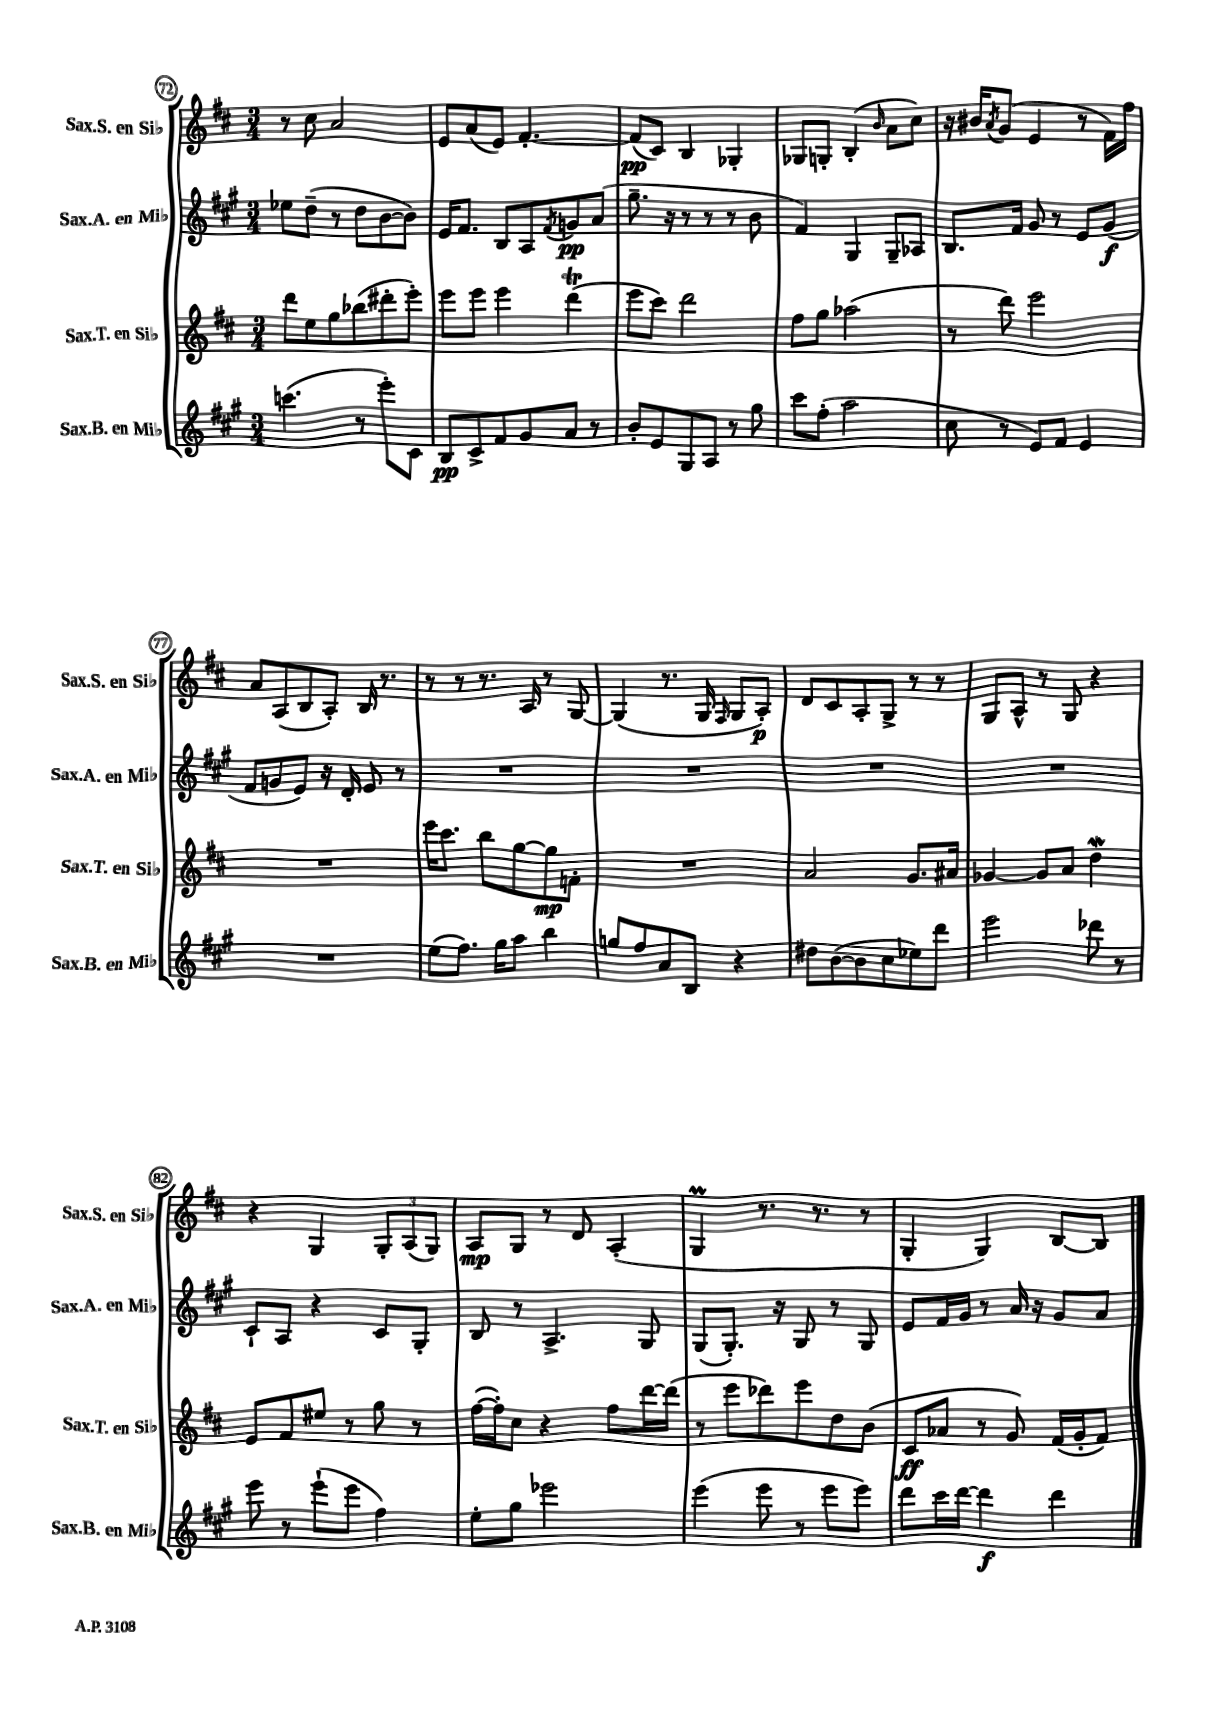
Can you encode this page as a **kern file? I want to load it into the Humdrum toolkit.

**kern	**kern	**kern	**kern
*staff4	*staff3	*staff2	*staff1
*clefG2	*clefG2	*clefG2	*clefG2
*k[f#c#g#]	*k[f#c#]	*k[f#c#g#]	*k[f#c#]
*M3/4	*M3/4	*M3/4	*M3/4
(4.ccc	8ddd	8ee-	8r
.	8ee	(8dd~	8cc#
.	8gg	8r	2a
8r	(8bb-	8dd	.
8eee')	8ddd#'	[8b	.
8c#	8eee')	8b])	.
=	=	=	=
8B	8eee	16e	8e
.	.	8.f#	.
8c#^	8eee	.	(8a
8f#	4eee	8B	8e)
8g#	.	8A	[4.f#'
.	.	8qf#	.
8a	(4ddd	8g	.
8r	.	(8a	.
=	=	=	=
8b'	8eee	8.gg#~	(8f#]
8e	8ccc#)	.	8c#)
.	.	16r	.
8G#	2ddd	8r	4B
8A	.	8r	.
8r	.	8r	4G-'
8gg#	.	8b	.
=	=	=	=
8ccc#	8ff#	4f#)	8G-
(8ff#'	8gg	.	8G'
2aa	(2aa-	4G#	(4B'
.	.	.	16qqb
.	.	8G#~	8a
.	.	8A-	8cc#)
=	=	=	=
8cc#	8r	8.B	16r
.	.	.	16b#
.	.	.	8qa
8r	8ddd)	.	(8g
.	.	16f#	.
8e)	2eee	8g#	4e
8f#	.	8r	.
4e	.	8e	8r
.	.	(8g#	16f#)
.	.	.	16ff#
=	=	=	=
2.r	2.r	8f#	8a
.	.	8g	(8A
.	.	8e)	8B
.	.	16r	8A')
.	.	16d'	.
.	.	8e	16B
.	.	.	8.r
.	.	8r	.
=	=	=	=
(8ee	16eee	2.r	8r
.	8.ccc#	.	.
8.ff#)	.	.	8r
.	8bb	.	8.r
16gg#	.	.	.
8aa	[8gg	.	.
.	.	.	16A
4bb	8gg]	.	8r
.	8f'	.	[8G
=	=	=	=
8gg	2.r	2.r	(4G]
8ff#	.	.	.
8a	.	.	8.r
8B	.	.	.
.	.	.	16G
.	.	.	16qqF#
4r	.	.	8G
.	.	.	8A')
=	=	=	=
8dd#	2a	2.r	8d
([8b	.	.	8c#
8b]	.	.	8A'
8cc#	.	.	8G^
8ee-)	8.g	.	8r
8ddd	.	.	8r
.	16a#	.	.
=	=	=	=
2eee	[4g-	2.r	8G
.	.	.	8A^^
.	8g-]	.	8r
.	8a	.	8G
8ddd-	4dd	.	4r
8r	.	.	.
=	=	=	=
8eee	8e	8c#`	4r
8r	8f#	8A	.
(8eee`	8ee#	4r	4G
8eee	8r	.	.
4ff#)	8gg	8c#	12G'
.	.	.	(12A
.	8r	8G#'	.
.	.	.	12G)
=	=	=	=
8ee'	([16ff#	8B	8A
.	16ff#'])	.	.
8gg#	8cc#	8r	8G
2eee-	4r	4.A^	8r
.	.	.	8d
.	8ff#	.	(4A'
.	[16ddd	8G#	.
.	(16ddd]	.	.
=	=	=	=
(4eee	8r	(8G#	4G
.	8eee	8.G#')	.
8eee	8ddd-)	.	8.r
.	.	16r	.
8r	8eee	8G#	.
.	.	.	8.r
8eee	8dd	8r	.
8eee)	(8b	8G#	8r
=	=	=	=
8ddd	8c#	8e	4G'
16ccc#	8a-	16f#	.
[16ddd	.	16g#	.
4ddd]	8r	8r	4G)
.	8g)	16a	.
.	.	16r	.
4ddd	(16f#	8g#	[8B
.	16g'	.	.
.	8f#)	8a	8B]
==	==	==	==
*-	*-	*-	*-
